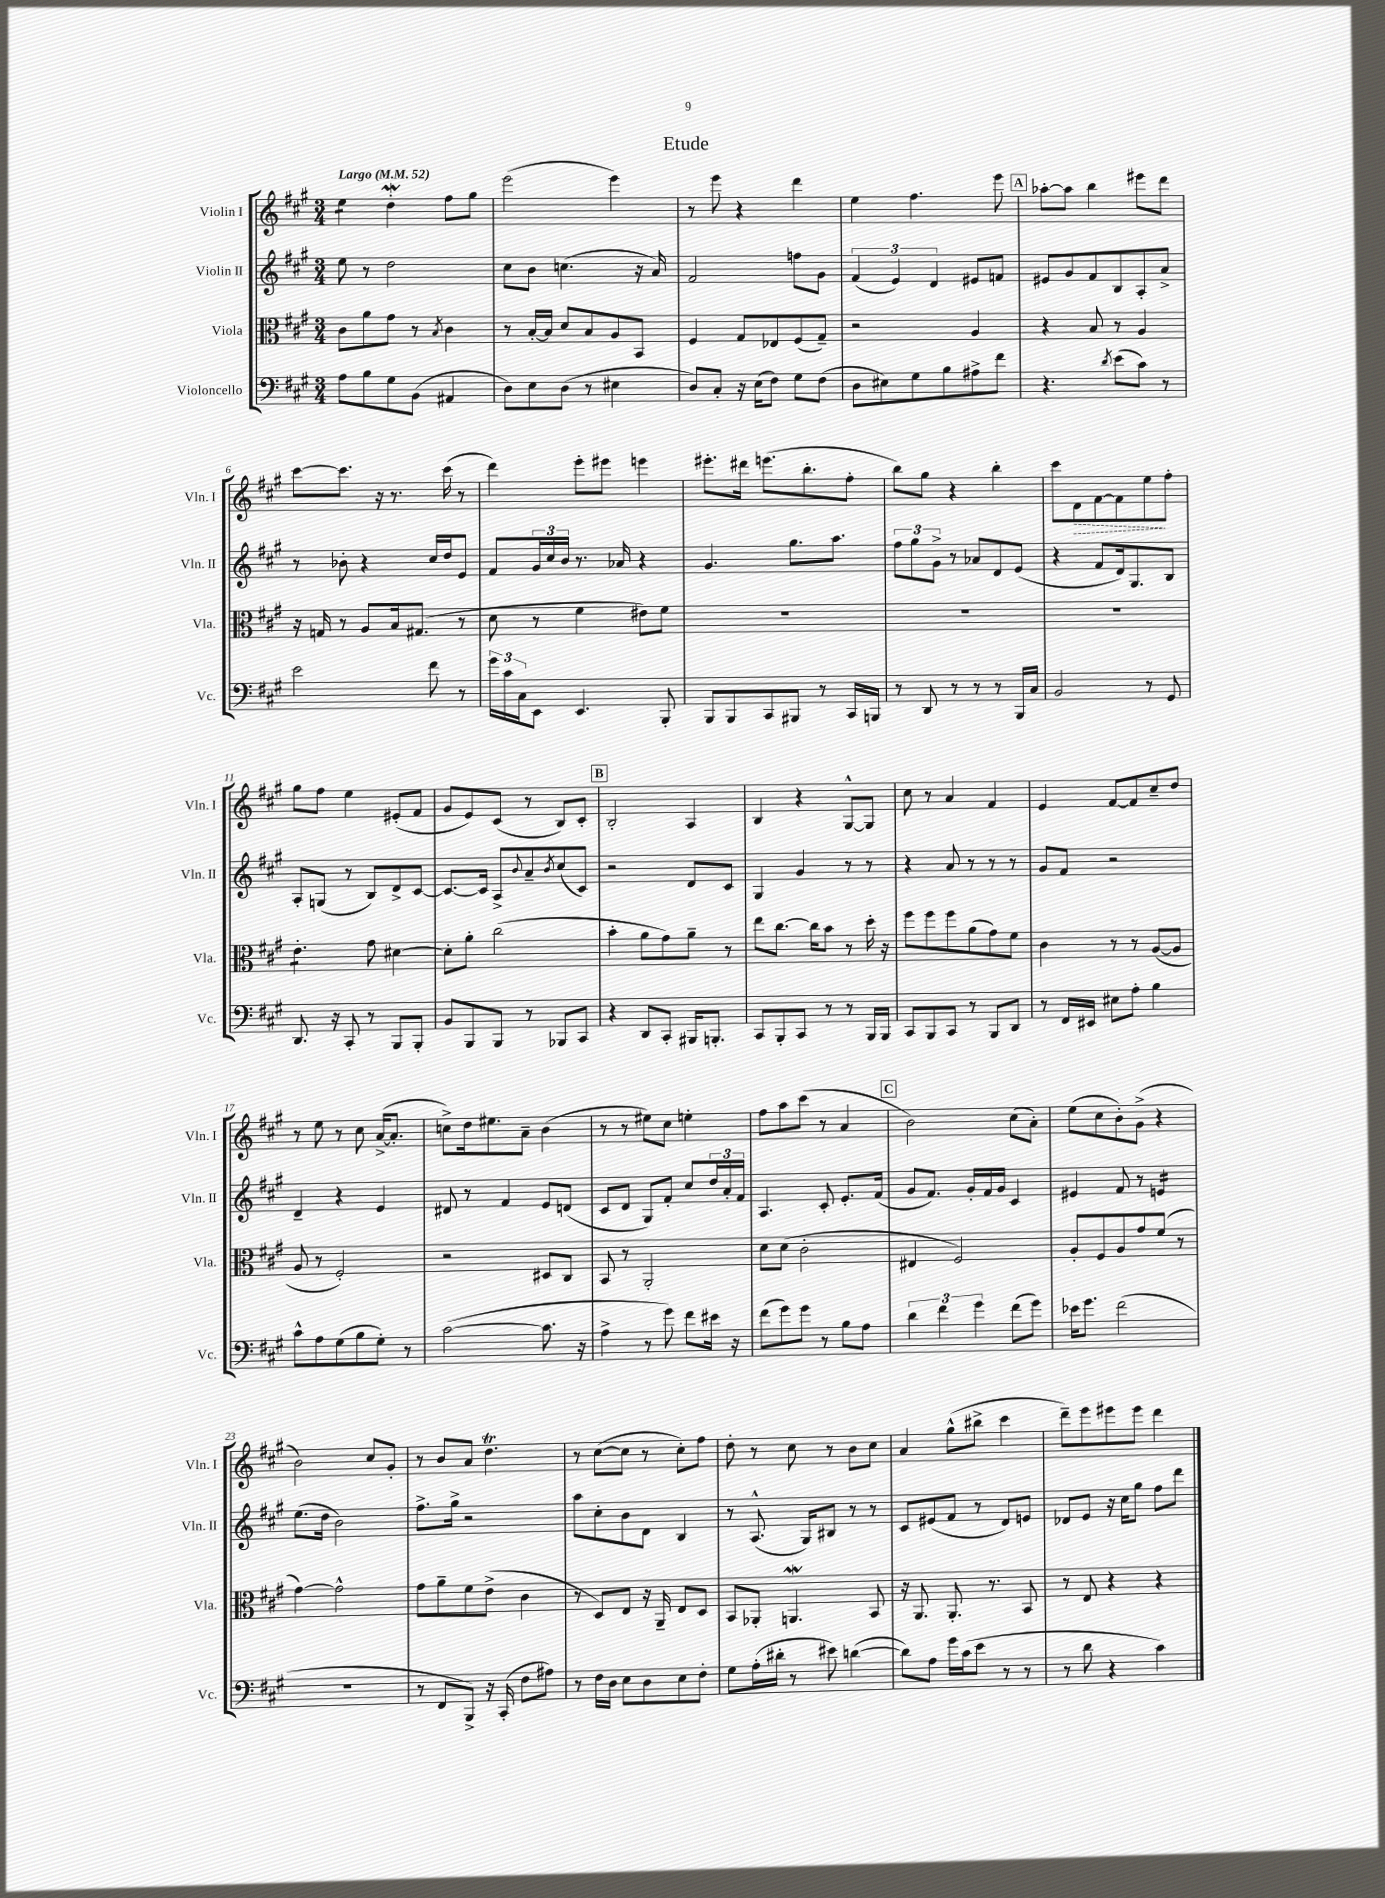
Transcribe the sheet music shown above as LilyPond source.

\header { title = "Etude" }
<<
\new StaffGroup <<
\new Staff = "s0" \with { instrumentName = "Violin I" shortInstrumentName = "Vln. I" } {
    \clef treble \key a \major \numericTimeSignature \time 3/4 \tempo "Largo" 4 = 52
    e''4:8 d''4-.\mordent fis''8 gis''8 |
    e'''2( e'''4) |
    r8 e'''8 r4 d'''4 |
    e''4 fis''4. e'''8 |
    \mark \markup { \box "A" } aes''8~-. aes''8 b''4 eis'''8 d'''8 |
    cis'''8~ cis'''8. r16 r8. cis'''16( r8 |
    d'''4) e'''8-. eis'''8 e'''4 |
    eis'''8.-. dis'''16 e'''8.( b''8.-. fis''8-. |
    b''8) gis''8 r4 b''4-. |
    cis'''8 \once \override Hairpin.style = #'dashed-line d'8\> fis'8~ fis'8 e''8\! fis''8-. |
    gis''8 fis''8 e''4 eis'8-.( fis'8 |
    gis'8 e'8) cis'8( r8 b8) cis'8-. |
    \mark \markup { \box "B" } b2-. a4 |
    b4 r4 gis8~-^ gis8 |
    cis''8 r8 a'4 fis'4 |
    e'4 fis'8~ fis'8 cis''8-- d''8 |
    r8 e''8 r8 cis''8 a'16~->( a'8.-. |
    c''8->) d''16 eis''8. a'8-- b'4( |
    r8 r8 eis''8) cis''8 e''4-. |
    fis''8 a''8 cis'''8( r8 a'4 |
    \mark \markup { \box "C" } b'2) cis''8( a'8-.) |
    e''8( cis''8 b'8-.) gis'8->( r4 |
    b'2) cis''8 gis'8-. |
    r8 b'8 a'8 d''4.\trill |
    r8 cis''8~( cis''8 r8 cis''8-.) fis''8 |
    d''8-. r8 cis''8 r8 b'8 cis''8 |
    a'4 gis''8-^( bis''8-> cis'''4 |
    d'''8--) e'''8 eis'''8 eis'''8 d'''4 \bar "|." |
}
\new Staff = "s1" \with { instrumentName = "Violin II" shortInstrumentName = "Vln. II" } {
    \clef treble \key a \major \numericTimeSignature \time 3/4
    e''8 r8 d''2 |
    cis''8 b'8 c''4.( r16 a'16) |
    fis'2 f''8 gis'8 |
    \tuplet 3/2 { fis'4( e'4) d'4 } eis'8 f'8 |
    \mark \markup { \box "A" } eis'8 gis'8 fis'8 b8 a8-. a'8-> |
    r8 bes'8-. r4 cis''16 d''16 e'8 |
    fis'8 \tuplet 3/2 { gis'16 cis''16 b'16 } r8. aes'16 r4 |
    gis'4. gis''8. a''8. |
    \tuplet 3/2 { fis''8 gis''8 gis'8-> } r8 aes'8 d'8 e'8( |
    r4 fis'8 d'16) gis8. b8 |
    a8-. g8( r8 b8) d'8-> cis'8~ |
    cis'8.~ cis'16 a8-> \appoggiatura { b'8 } a'8-- \acciaccatura { b'8 } cis''8( cis'8) |
    \mark \markup { \box "B" } r2 d'8 cis'8 |
    gis4 gis'4 r8 r8 |
    r4 a'8 r8 r8 r8 |
    gis'8 fis'8 r2 |
    d'4-- r4 e'4 |
    dis'8 r8 fis'4 e'8 d'8( |
    cis'8 d'8 gis8) fis'8-. cis''8 \tuplet 3/2 { d''16 a'16-. fis'16 } |
    a4. cis'8-. e'8.-. fis'16( |
    \mark \markup { \box "C" } gis'8 fis'8.) gis'16-. fis'16 gis'16 cis'4 |
    eis'4 fis'8 r8 e'4:16 |
    e''8.( d''16 b'2) |
    fis''8.-> gis''16-> r2 |
    a''8 cis''8-. b'8 d'8 b4 |
    r8 a8.-^( gis16) bis8 r8 r8 |
    cis'8 eis'8( fis'8 r8 d'8) e'8 |
    des'8 e'8 r16 cis''16 gis''8 fis''8 d'''8 \bar "|." |
}
\new Staff = "s2" \with { instrumentName = "Viola" shortInstrumentName = "Vla." } {
    \clef alto \key a \major \numericTimeSignature \time 3/4
    cis'8 a'8 gis'8 r8 \acciaccatura { b8 } cis'4 |
    r8 b16~-. b16 d'8 b8 a8 b,8 |
    fis4 gis8 ees8 fis8( gis8--) |
    r2 a4 |
    \mark \markup { \box "A" } r4 b8 r8 a4 |
    r16 g16 r8 a8 b16 gis8.( r8 |
    d'8 r8 fis'4 eis'8) fis'8 |
    R2. |
    R2. |
    R2. |
    e'4.:8-. gis'8 dis'4~ |
    dis'8-. a'8-. cis''2( |
    \mark \markup { \box "B" } b'4-. a'8 gis'8) a'8-- r8 |
    e''8 cis''8.~ cis''16 b'8 r8 d''16-. r16 |
    fis''8 fis''8 fis''8 a'8( gis'8) fis'8 |
    cis'4 r8 r8 a8~( a8 |
    a8 r8 fis2-.) |
    r2 dis8 cis8 |
    b,8 r8 a,2-. |
    d'8 d'8( cis'2-. |
    \mark \markup { \box "C" } eis4 fis2) |
    a8-. fis8 a8 gis'8 fis'8( r8 |
    gis'4~) gis'2-^ |
    gis'8 a'8-- fis'8 e'8->( cis'4 |
    r8 d8) e8 r16 a,16-- e8 d8 |
    b,8 aes,8-. a,4.\mordent b,8 |
    r16 a,8. a,8.-. r8. b,8 |
    r8 e8 r4 r4 \bar "|." |
}
\new Staff = "s3" \with { instrumentName = "Violoncello" shortInstrumentName = "Vc." } {
    \clef bass \key a \major \numericTimeSignature \time 3/4
    a8 b8 gis8 b,8( ais,4 |
    d8) e8 d8( r8 eis4 |
    d8) cis8-. r16 e16( fis8) gis8 fis8( |
    d8 eis8) gis8 b8 ais8-> fis'8 |
    \mark \markup { \box "A" } r4. \acciaccatura { d'8 } e'8( cis'8) r8 |
    e'2 fis'8 r8 |
    \tuplet 3/2 { gis'16 cis'16 cis16 } e,8 e,4. b,,8-. |
    b,,8 b,,8 cis,8 bis,,8 r8 cis,16 b,,16 |
    r8 d,8 r8 r8 r8 b,,16 cis16 |
    b,2 r8 gis,8 |
    d,8. r16 cis,8-. r8 b,,8 b,,8-. |
    b,8 b,,8 b,,8 r8 bes,,8 cis,8 |
    \mark \markup { \box "B" } r4 d,8 cis,8-. bis,,16 b,,8.-. |
    cis,8 b,,8-. cis,8 r8 r8 b,,16 b,,16 |
    cis,8 b,,8 cis,8 r8 b,,8 d,8 |
    r8 fis,16 eis,16 eis8 a8-. b4 |
    cis'8-^ a8 gis8( b8 gis8-.) r8 |
    cis'2~( cis'8. r16 |
    a4-> r8 gis'8) fis'8 eis'16 r16 |
    fis'8( gis'8) gis'8 r8 b8 a8 |
    \mark \markup { \box "C" } \tuplet 3/2 { d'4 fis'4 gis'4 } fis'8( gis'8) |
    ees'16 gis'8. fis'2( |
    R2. |
    r8 fis,8 b,,8->) r16 cis,16-.( fis8 ais8) |
    r8 fis16 d16 e8 d8 e8 fis8-. |
    gis8 a16-.( dis'16-. r8 eis'8) d'4~( |
    d'8) a8 gis'16 cis'16( e'8 r8 r8 |
    r8 d'8 r4 cis'4) \bar "|." |
}
>>
>>
